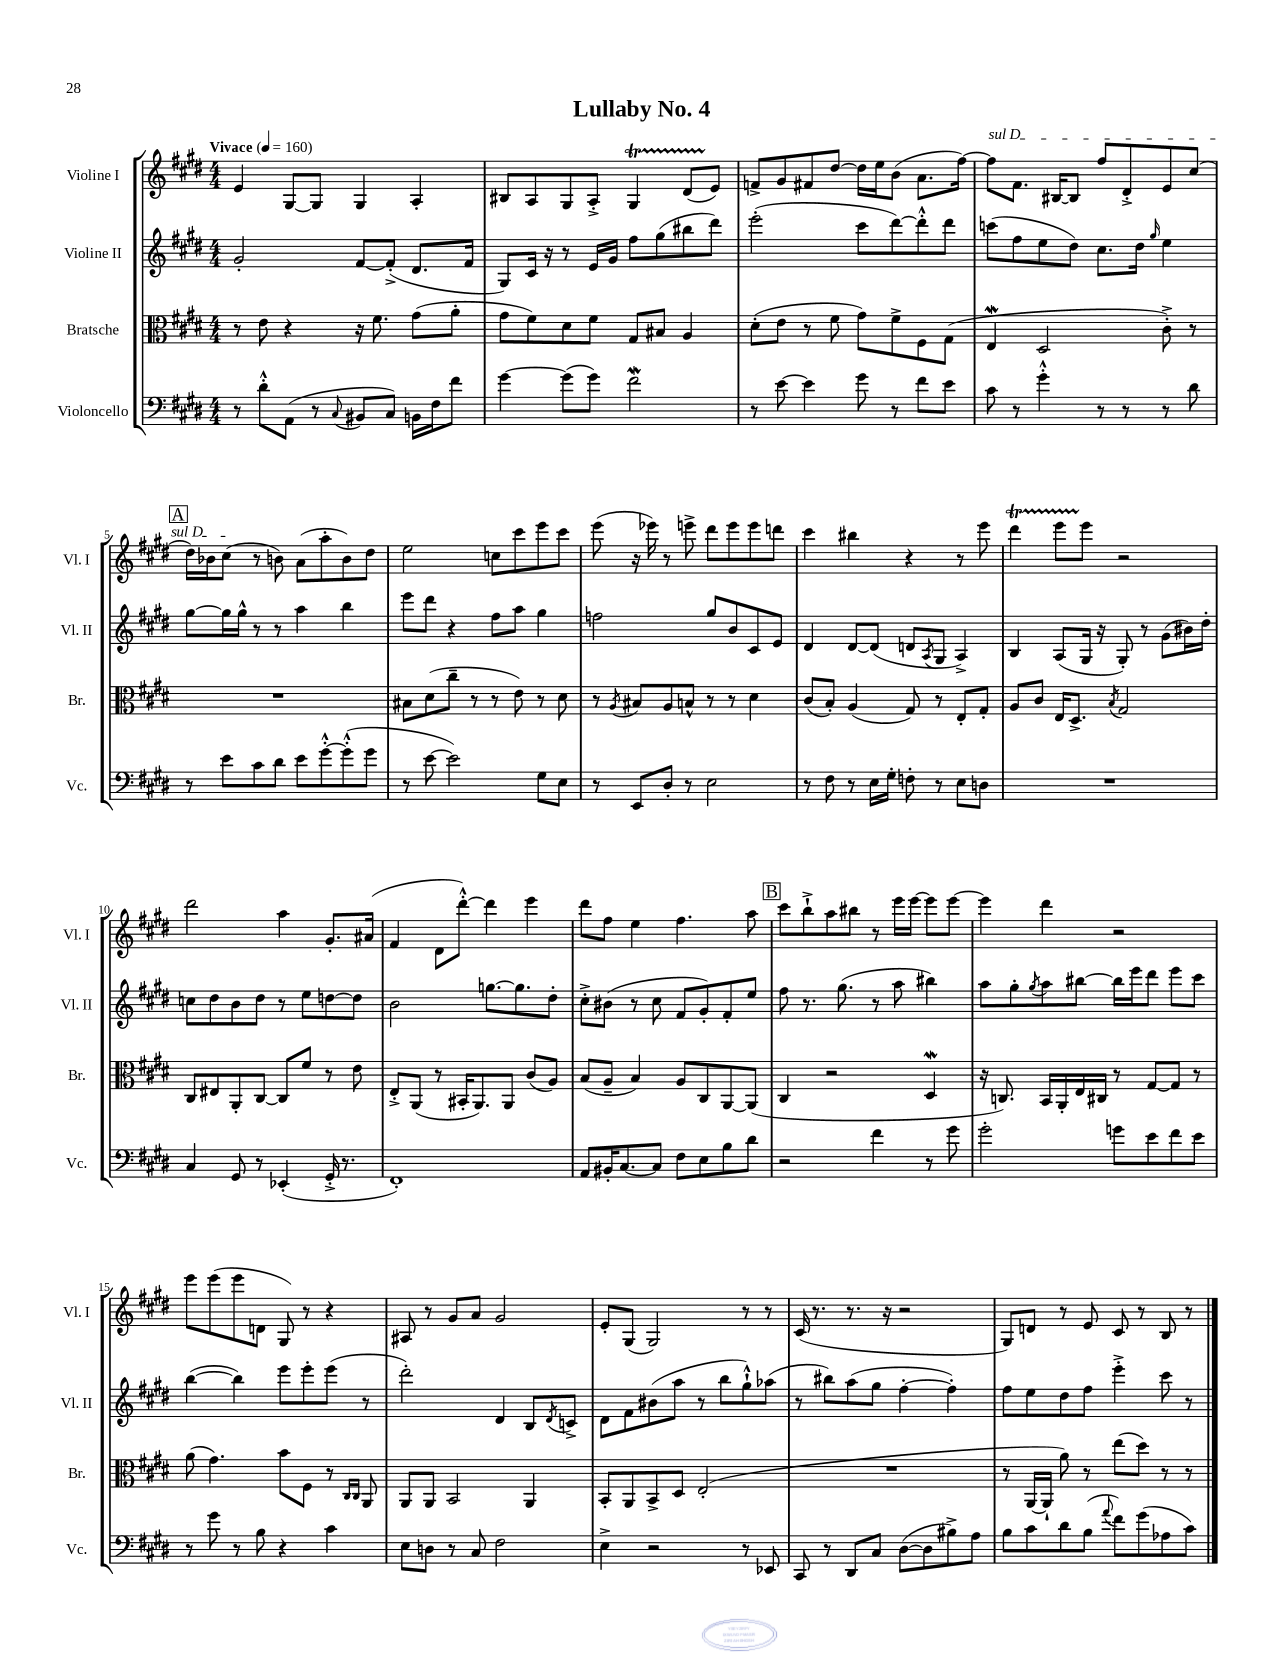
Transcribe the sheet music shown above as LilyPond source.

\header { title = "Lullaby No. 4" }
<<
\new StaffGroup <<
\new Staff = "s0" \with { instrumentName = "Violine I" shortInstrumentName = "Vl. I" } {
    \clef treble \key e \major \numericTimeSignature \time 4/4 \tempo "Vivace" 4 = 160
    e'4 gis8~ gis8 gis4 a4-. |
    bis8 a8 gis8 a8-.-> gis4\startTrillSpan dis'8( e'8\stopTrillSpan) |
    f'8-> gis'8 fis'8 dis''8~ dis''16 e''16 b'8( a'8. fis''16~) |
    \once \override TextSpanner.bound-details.left.text = \markup { \italic "sul D" } fis''8\startTextSpan fis'8. bis16~ bis8 fis''8 dis'8-.-> e'8 cis''8( |
    \mark \markup { \box "A" } dis''16) bes'16 cis''8\stopTextSpan( r8 b'8) a'8( a''8-. b'8) dis''8 |
    e''2 c''8 cis'''8 e'''8 cis'''8 |
    e'''8( r16 ees'''16) r8 e'''8-> dis'''8 e'''8 e'''8 d'''8 |
    cis'''4 bis''4 r4 r8 e'''8 |
    dis'''4\startTrillSpan e'''8 e'''8\stopTrillSpan r2 |
    dis'''2 a''4 gis'8.-. ais'16( |
    fis'4 dis'8 dis'''8~-.-^) dis'''4 e'''4 |
    dis'''8 fis''8 e''4 fis''4. a''8 |
    \mark \markup { \box "B" } cis'''8 b''8-!-> a''8 bis''8 r8 e'''16 e'''16~ e'''8 e'''8~ |
    e'''4 dis'''4 r2 |
    e'''8 e'''8( e'''8 d'8 gis8) r8 r4 |
    ais8 r8 gis'8 a'8 gis'2 |
    e'8-. gis8( gis2) r8 r8 |
    cis'16( r8. r8. r16 r2 |
    gis8) d'8 r8 e'8 cis'8 r8 b8 r8 \bar "|." |
}
\new Staff = "s1" \with { instrumentName = "Violine II" shortInstrumentName = "Vl. II" } {
    \clef treble \key e \major \numericTimeSignature \time 4/4
    gis'2-. fis'8~ fis'8-.->( dis'8. fis'16 |
    gis8) cis'16 r16 r8 e'16 gis'16 fis''8 gis''8( bis''8 dis'''8) |
    e'''2-.( cis'''8 dis'''8~) dis'''8-.-^ dis'''8 |
    c'''8( fis''8 e''8 dis''8) cis''8. dis''16 \grace { gis''16 } e''4 |
    \mark \markup { \box "A" } gis''8~ gis''16 gis''16-^ r8 r8 a''4 b''4 |
    e'''8 dis'''8 r4 fis''8 a''8 gis''4 |
    f''2 gis''8 b'8 cis'8 e'8 |
    dis'4 dis'8~ dis'8( d'8 \acciaccatura { a8 } gis8 a4->) |
    b4 a8( gis16 r16 gis8-.) r8 gis'8( bis'16) dis''16-. |
    c''8 dis''8 b'8 dis''8 r8 e''8 d''8~ d''8 |
    b'2 g''8.~ g''8. dis''8-. |
    cis''8-.-> bis'8( r8 cis''8 fis'8 gis'8-.) fis'8-. e''8 |
    \mark \markup { \box "B" } fis''8 r8. gis''8.( r8 a''8 bis''4) |
    a''8 gis''8-. \acciaccatura { gis''8 } a''8 bis''8~ bis''16 e'''16 dis'''8 e'''8 cis'''8 |
    b''4~( b''4) e'''8 e'''8-. e'''8( r8 |
    dis'''2-.) dis'4 b8 \acciaccatura { dis'8 } c'8-> |
    dis'8 fis'8 bis'8( a''8 r8 b''8 gis''8-!-^) aes''8( |
    r8 bis''8) a''8( gis''8 fis''4~-. fis''4-.) |
    fis''8 e''8 dis''8 fis''8 e'''4-.-> cis'''8 r8 \bar "|." |
}
\new Staff = "s2" \with { instrumentName = "Bratsche" shortInstrumentName = "Br." } {
    \clef alto \key e \major \numericTimeSignature \time 4/4
    r8 e'8 r4 r16 fis'8. gis'8( a'8-. |
    gis'8 fis'8) dis'8 fis'8 gis8 bis8 a4 |
    dis'8-.( e'8 r8 fis'8 gis'8) fis'8-> fis8 gis8( |
    e4\mordent dis2 cis'8-.->) r8 |
    \mark \markup { \box "A" } R1 |
    bis8 dis'8( cis''8-- r8 r8 e'8) r8 dis'8 |
    r8 \acciaccatura { a8 } bis8 a8 b8-^ r8 r8 dis'4 |
    cis'8( b8-.) a4( gis8) r8 e8-. gis8-. |
    a8 cis'8 e16 dis8.-> \acciaccatura { b8 } gis2 |
    cis8 eis8 a,8-. cis8~ cis8 fis'8 r8 e'8 |
    e8-.-> a,8( r8 bis,16-. a,8.) a,8 cis'8( a8) |
    b8( a8-- b4) a8 cis8 a,8~ a,8( |
    \mark \markup { \box "B" } cis4 r2 dis4\mordent |
    r16 c8.) b,16 a,16-. e16 cis16 r8 gis8~ gis8 r8 |
    a'8( gis'4.) b'8 fis8 r8 \grace { cis16 cis16 } a,8 |
    a,8 a,8 b,2 a,4 |
    b,8-. a,8 b,8-> dis8 e2-.( |
    R1 |
    r8 a,16~ a,16-! a'8) r8 e''8( dis''8) r8 r8 \bar "|." |
}
\new Staff = "s3" \with { instrumentName = "Violoncello" shortInstrumentName = "Vc." } {
    \clef bass \key e \major \numericTimeSignature \time 4/4
    r8 dis'8-.-^ a,8( r8 \appoggiatura { cis8 } bis,8 cis8) b,16 fis16 fis'8 |
    gis'4~ gis'8( gis'8) fis'2\mordent |
    r8 e'8~ e'4 gis'8 r8 fis'8 e'8 |
    cis'8 r8 gis'4-.-^ r8 r8 r8 dis'8 |
    \mark \markup { \box "A" } r8 e'8 cis'8 dis'8 e'8 gis'8~-.-^ gis'8-.-^( gis'8 |
    r8 e'8~ e'2) gis8 e8 |
    r8 e,8 dis8-. r8 e2 |
    r8 fis8 r8 e16 gis16-. f8-. r8 e8 d8 |
    R1 |
    cis4 gis,8 r8 ees,4-.( gis,16-.-> r8. |
    fis,1-.) |
    a,8 bis,16-. cis8.~ cis8 fis8 e8 b8 dis'8 |
    \mark \markup { \box "B" } r2 fis'4 r8 gis'8 |
    gis'2-. g'8 e'8 fis'8 e'8 |
    r8 gis'8 r8 b8 r4 cis'4 |
    e8 d8 r8 cis8 fis2 |
    e4-> r2 r8 ees,8 |
    cis,8 r8 dis,8 cis8 dis8~( dis8 bis8->) a8 |
    b8 cis'8 dis'8 b8( \appoggiatura { a'8 } fis'8) gis'8( aes8 cis'8) \bar "|." |
}
>>
>>
